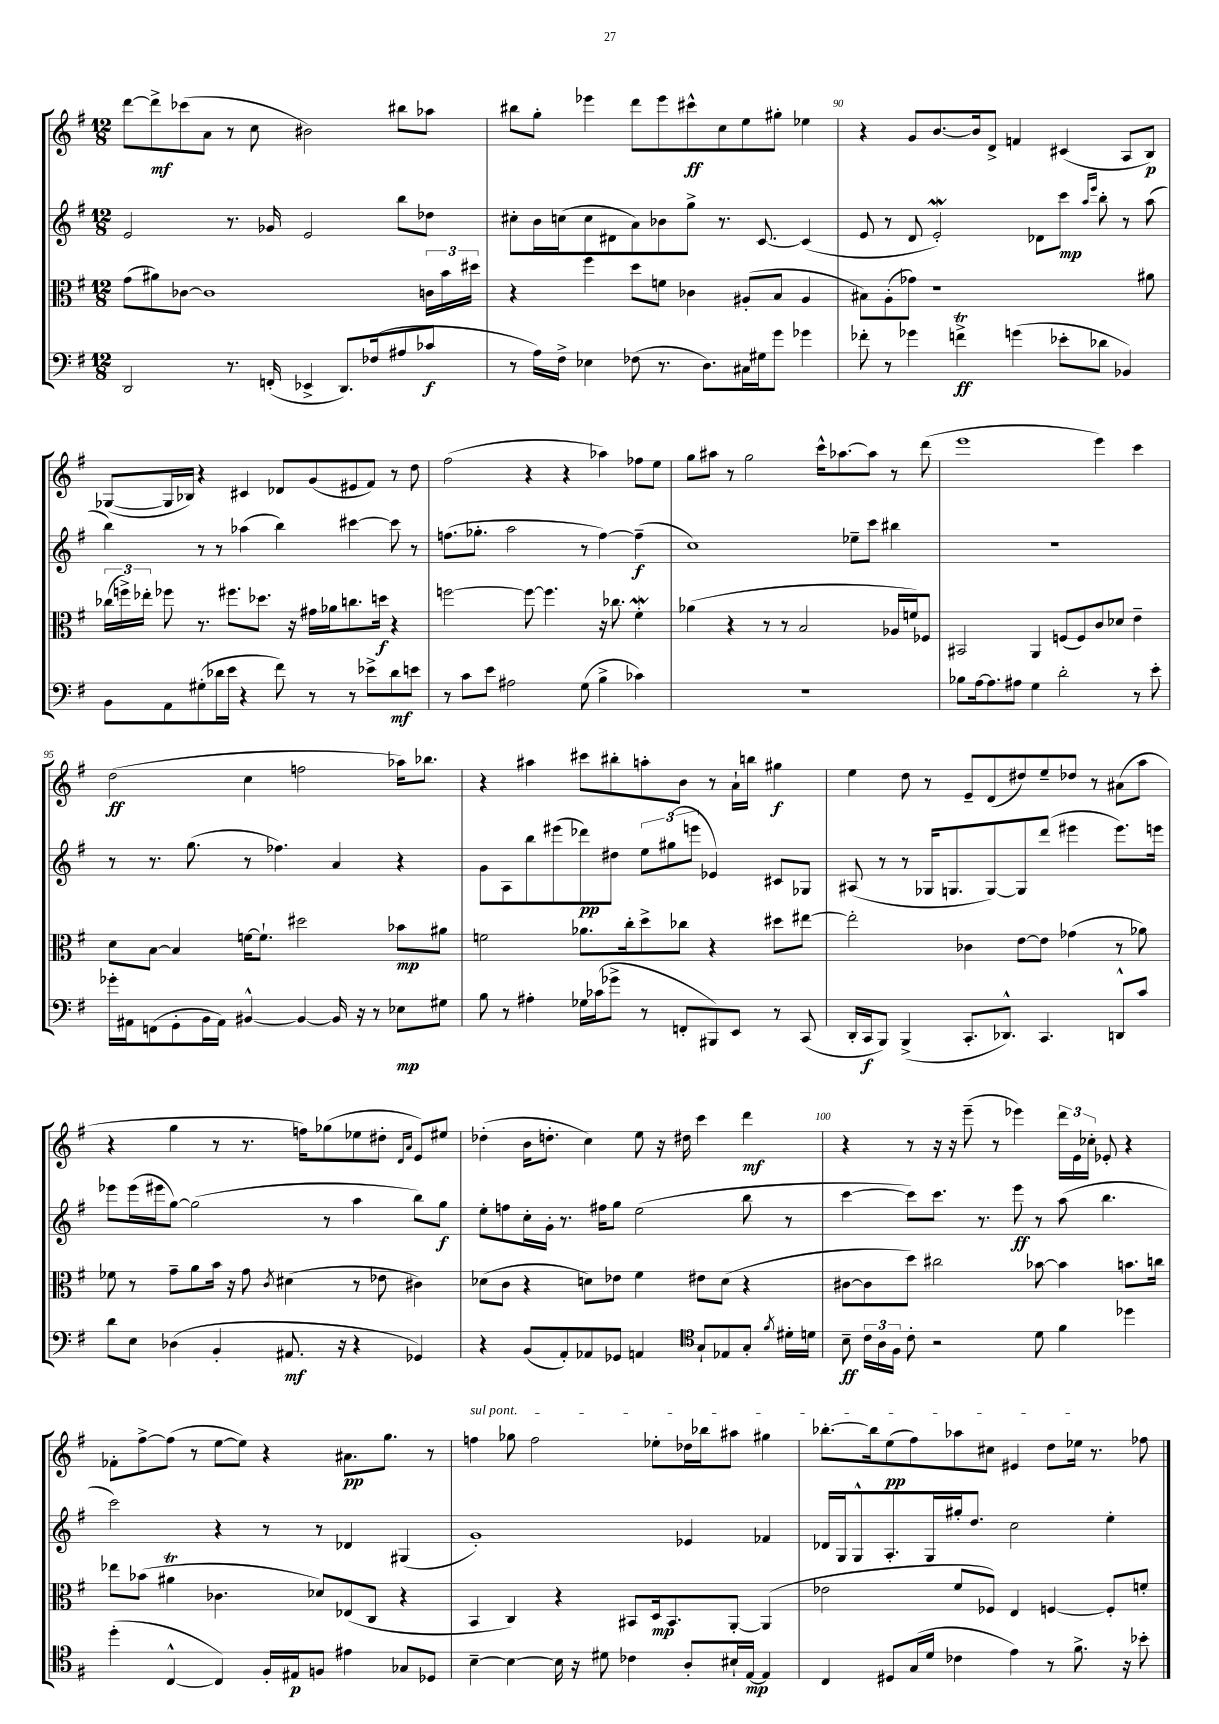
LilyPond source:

<<
\new StaffGroup <<
\new Staff = "s0" {
    \clef treble \key g \major \numericTimeSignature \time 12/8
    \autoBeamOff d'''8[~ d'''8->\mf ces'''8( a'8] r8 c''8 bis'2) bis''8[ aes''8] |
    bis''8[ g''8]-. ees'''4 d'''8[ ees'''8 cis'''8-^\ff c''8 e''8 gis''8]-. ees''4 |
    r4 g'8[ b'8.~ b'16 d'8]-> f'4 cis'4( a8[ b8]\p) |
    ges8[~( ges16 bes16]) r4 cis'4 des'8[ g'8( eis'8 fis'8]) r8 d''8 |
    fis''2( r4 r4 aes''4) fes''8[ e''8] |
    g''8[ ais''8] r8 g''2 c'''16[-^ aes''8.~ aes''8] r8 d'''8( |
    e'''1 e'''4) c'''4 |
    d''2\ff( c''4 f''2 aes''16[) bes''8.] |
    r4 ais''4 cis'''8[ bis''8-. a''8-. b'8] r8 a'16[-! b''16] gis''4\f |
    e''4 d''8 r8 e'8[-- d'8( dis''8) e''8-- des''8] r8 ais'8[( a''8] |
    r4 g''4 r8 r8. f''16[) ges''8( ees''8 dis''8]-. \grace { d'16[ a'16] } e'8[) eis''8] |
    des''4-.( b'16[ d''8.]-. c''4) e''8 r16 dis''16 c'''4 d'''4\mf |
    r4 r8 r16 r16 e'''8--( r8 ees'''4) \tuplet 3/2 { d'''16[ e'16 ces''16]-. } ees'8-. r4 |
    fes'8[-. fis''8~-> fis''8]( r8 e''8[~ e''8]) r4 ais'8.[\pp g''8.] r8 |
    \once \override TextSpanner.bound-details.left.text = \markup { \italic "sul pont." } f''4\startTextSpan ges''8 f''2 ees''8[-. des''16 bes''16 ais''8] gis''4 |
    bes''8.[~-. bes''16 e''8\pp( fis''8) aes''8 cis''8] eis'4 d''8[ ees''16]\stopTextSpan r8. fes''8 \bar "|." |
}
\new Staff = "s1" {
    \clef treble \key g \major \numericTimeSignature \time 12/8
    \autoBeamOff e'2 r8. ges'16 e'2 b''8[ des''8] |
    cis''8[-. b'16 c''16( c''8 dis'8 a'8) bes'8 g''8]-> r8. c'8.~ c'4( |
    e'8 r8 d'8 e'2-.\mordent) des'8[ c'''8]\mp \grace { a''16[ e'''16] } b''8-. r8 a''8( |
    b''4) r8 r8 aes''4( b''4) cis'''4~ cis'''8 r8 |
    f''8.[( ges''8.]-. a''2 r8 f''4~) f''4--\f( |
    c''1) ees''8[-- c'''8] bis''4 |
    R1. |
    r8 r8. g''8.( r8 fes''4.) a'4 r4 |
    g'8[ a8 b''8 eis'''8( des'''8\pp) dis''8] \tuplet 3/2 { e''8[ gis''8( e'''8] } ees'4) cis'8[ ges8] |
    ais8( r8 r8 ges16[ g8. g8~) g8 d'''8]( eis'''4 eis'''8.[) e'''16] |
    ees'''8[ ees'''16( eis'''16 g''8]~) g''2( r8 a''4 b''8[) g''8]\f |
    e''8[-. f''8 c''16-. g'16]-. r8. fis''16[ g''8] e''2( b''8 r8 |
    c'''4~ c'''8[) c'''8.] r8. e'''8\ff r8 a''8( b''4. |
    c'''2) r4 r8 r8 des'4 gis4( |
    g'1-.) ees'4 fes'4 |
    des'16[ g16 g8-^ a8.-. g16 gis''16-. d''8.] c''2 e''4-. \bar "|." |
}
\new Staff = "s2" {
    \clef alto \key g \major \numericTimeSignature \time 12/8
    \autoBeamOff g'8[( ais'8) ces'8]~ ces'1 \tuplet 3/2 { c'16[ b'16 dis''16] } |
    r4 fis''4 d''8[ f'8] ces'4 ais8[-.( b8] ais4 |
    bis8[) a8-.( ges'8]) r1 ais'8 |
    \tuplet 3/2 { ces''16[( f''16->) ees''16]-. } fes''8 r8. fis''8.[ des''8.] r16 gis'16[ aes'16 c''8. d''16]\f r4 |
    f''2~ f''8~ f''4. r16 ces''8. fis'4-.\mordent |
    aes'4( r4 r8 r8 b2 aes16[ f'16) fes8] |
    bis,2 a,4 f8[( f8) c'8 des'8] e'4-- |
    d'8[ b8]~ b4 f'16[~ f'8.]-! dis''2 bes'8[\mp ais'8] |
    f'2 aes'8.[ c''16-. d''8-> ces''8] r4 dis''8[ eis''8]~ |
    eis''2-. ces'4 e'8[~ e'8] ges'4( r8 aes'8) |
    fes'8 r8 g'8[-- a'8 b'16] r16 g'8 \acciaccatura { c'8 } dis'4( r8 ees'8 cis'4) |
    des'8[( c'8] r4 d'8[) ees'8] fis'4 eis'8[ d'8]( r4 |
    cis'8[~ cis'8 d''8]) cis''2 bes'8~ bes'4 b'8.[ c''16] |
    ees''8[ bes'8]( ais'4\trill ces'4. des'8[) ees8( c8] r4 |
    b,4 c4) r4 bis,8[ d16\mp bis,8. a,8]~-. a,4( |
    ees'2 fis'8[ fes8]) e4 f4~ f8[-. f'8]-. \bar "|." |
}
\new Staff = "s3" {
    \clef bass \key g \major \numericTimeSignature \time 12/8
    \autoBeamOff d,2 r8. f,16-.( ees,4-> d,8.[) fes16( ais8 ces'8]\f |
    r8 a16[) fis16]-> ees4 fes8( r8. d8.[) cis16 gis16 g'8] ges'4 |
    fes'8-. r8 ges'4 f'4->\trill\ff g'4( ees'8[-. des'8] bes,4) |
    b,8[ a,8 gis8-.( des'16 e'16] r4 fis'8) r8 r8 ees'8[-> des'8\mf e'8] |
    r8 c'8[ e'8] ais2 g8( b4-> ces'4) |
    R1. |
    bes8[ a16~ a8. ais8] g4 d'2-. r8 e'8-. |
    ges'16[-. ais,16 f,8( g,8-. b,16 ais,16]) bis,4~-^ bis,4~ bis,16 r16 r8 ees8[\mp gis8] |
    b8 r8 ais4-. ges16[ ces'16( ges'8]-> r8 f,8[-. bis,,8) e,8] r8 c,8( |
    d,16[-. c,16\f b,,8]) b,,4->( c,8.[-. des,8.]-^) c,4. d,8[-^ c'8] |
    d'8[ e8] des4( b,4-. ais,8.\mf r16 r4 ges,4) |
    r4 b,8[( a,8-.) aes,8 ges,8] a,4 \clef tenor g8[-! ees8 g8]-. \acciaccatura { fis'8 } dis'16[-. d'16] |
    b8--\ff \tuplet 3/2 { c'16[ a16 fis16] } c'8-. r2 d'8 fis'4 des''4 |
    d''4-.( c4~-^ c4) fis16[-. eis16\p f8] eis'4 ges8[ des8] |
    b4~-- b4~ b16 r16 dis'8 ces'4 a8[-. bis16-! e16]~\mp e4 |
    c4 dis8[ g16( d'16] ces'4 e'4) r8 fis'8.-> r16 bes'8-. \bar "|." |
}
>>
>>
\layout { \context { \Score currentBarNumber = #88 \override BarNumber.break-visibility = ##(#f #t #t) barNumberVisibility = #(every-nth-bar-number-visible 5) } }
